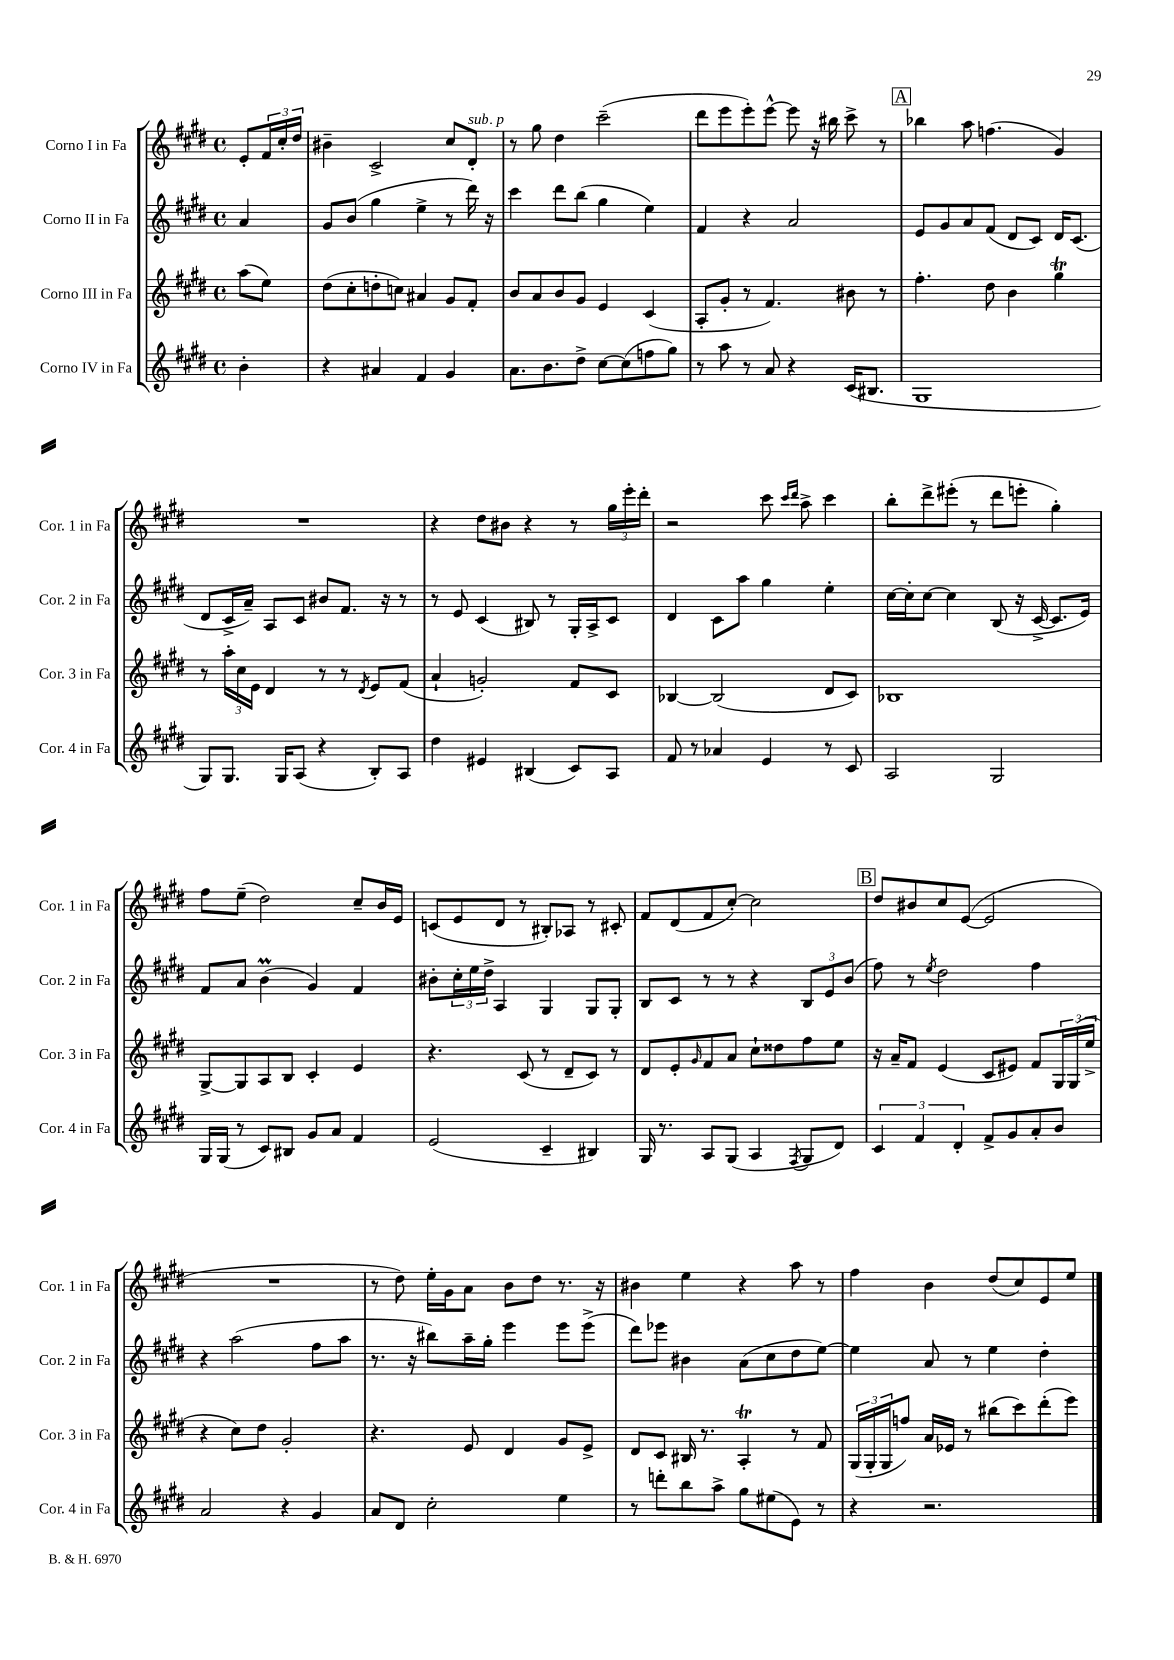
<<
\new StaffGroup <<
\new Staff = "s0" \with { instrumentName = "Corno I in Fa" shortInstrumentName = "Cor. 1 in Fa" } {
    \clef treble \key e \major \defaultTimeSignature \time 4/4 \partial 4
    e'8-. \tuplet 3/2 { fis'16 cis''16-. dis''16 } |
    bis'4-- cis'2-> cis''8 dis'8-.^\markup { \italic "sub. p" } |
    r8 gis''8 dis''4 cis'''2--( |
    dis'''8 e'''8 e'''8-.) e'''8~-^ e'''8 r16 bis''16 cis'''8-> r8 |
    \mark \markup { \box "A" } bes''4 a''8 f''4.( gis'4) |
    R1 |
    r4 dis''8 bis'8 r4 r8 \tuplet 3/2 { gis''16 e'''16-. dis'''16-. } |
    r2 cis'''8 \grace { cis'''16 dis'''16 } a''8-> cis'''4 |
    b''8-. dis'''8-> eis'''8-.( r8 dis'''8 e'''8-. gis''4-.) |
    fis''8 e''8--( dis''2) cis''8-- b'16 e'16 |
    c'8( e'8 dis'8 r8 bis8-.) aes8 r8 cis'8-. |
    fis'8 dis'8( fis'8 cis''8~-.) cis''2 |
    \mark \markup { \box "B" } dis''8 bis'8 cis''8 e'8~( e'2 |
    R1 |
    r8 dis''8) e''16-. gis'16 a'8 b'8 dis''8 r8. r16 |
    bis'4 e''4 r4 a''8 r8 |
    fis''4 b'4 dis''8( cis''8) e'8 e''8 \bar "|." |
}
\new Staff = "s1" \with { instrumentName = "Corno II in Fa" shortInstrumentName = "Cor. 2 in Fa" } {
    \clef treble \key e \major \defaultTimeSignature \time 4/4 \partial 4
    a'4 |
    gis'8 b'8( gis''4 e''4-> r8 dis'''16) r16 |
    cis'''4 dis'''8 b''8( gis''4 e''4) |
    fis'4 r4 a'2 |
    \mark \markup { \box "A" } e'8 gis'8 a'8 fis'8( dis'8 cis'8) dis'16 cis'8.( |
    dis'8 cis'16-> a'16--) a8 cis'8 bis'8 fis'8. r16 r8 |
    r8 e'8 cis'4( bis8) r8 gis16-. a16-> cis'8 |
    dis'4 cis'8 a''8 gis''4 e''4-. |
    cis''16~ cis''16-. cis''8~ cis''4 b8( r16 cis'16~-> cis'8. e'16) |
    fis'8 a'8 b'4\prall( gis'4) fis'4 |
    bis'8-. \tuplet 3/2 { cis''16-. e''16 dis''16-> } a4 gis4 gis8 gis8-. |
    b8 cis'8 r8 r8 r4 \tuplet 3/2 { b8 e'8 b'8( } |
    \mark \markup { \box "B" } fis''8) r8 \acciaccatura { e''8 } dis''2 fis''4 |
    r4 a''2( fis''8 a''8 |
    r8. r16 bis''8) a''16-- gis''16-. e'''4 e'''8 e'''8->( |
    dis'''8) ees'''8 bis'4 a'8( cis''8 dis''8 e''8~) |
    e''4 a'8 r8 e''4 dis''4-. \bar "|." |
}
\new Staff = "s2" \with { instrumentName = "Corno III in Fa" shortInstrumentName = "Cor. 3 in Fa" } {
    \clef treble \key e \major \defaultTimeSignature \time 4/4 \partial 4
    a''8( e''8) |
    dis''8( cis''8-. d''8-. c''8) ais'4 gis'8 fis'8-. |
    b'8 a'8 b'8 gis'8 e'4 cis'4( |
    a8-. gis'8-. r8 fis'4.) bis'8 r8 |
    \mark \markup { \box "A" } fis''4.-. dis''8 b'4 gis''4\trill |
    r8 \tuplet 3/2 { a''16-. cis''16 e'16 } dis'4 r8 r8 \acciaccatura { dis'8 } e'8 fis'8( |
    a'4-! g'2-.) fis'8 cis'8 |
    bes4~ bes2( dis'8 cis'8) |
    bes1 |
    gis8~-> gis8 a8 b8 cis'4-. e'4 |
    r4. cis'8( r8 dis'8-- cis'8) r8 |
    dis'8 e'8-. \grace { gis'16 } fis'8 a'8 cis''8-! disis''8 fis''8 e''8 |
    \mark \markup { \box "B" } r16 a'16-- fis'8 e'4( cis'8 eis'8) fis'8 \tuplet 3/2 { gis16 gis16( e''16-> } |
    r4 cis''8) dis''8 gis'2-. |
    r4. e'8 dis'4 gis'8 e'8-> |
    dis'8 cis'8 bis16 r8. a4-.\trill r8 fis'8 |
    \tuplet 3/2 { gis16( gis16-. gis16 } f''8) a'16 ees'16 r8 bis''8( cis'''8) dis'''8-.( e'''8) \bar "|." |
}
\new Staff = "s3" \with { instrumentName = "Corno IV in Fa" shortInstrumentName = "Cor. 4 in Fa" } {
    \clef treble \key e \major \defaultTimeSignature \time 4/4 \partial 4
    b'4-. |
    r4 ais'4 fis'4 gis'4 |
    a'8. b'8. dis''8-> cis''8~ cis''8( f''8 gis''8) |
    r8 a''8 r8 a'8 r4 cis'16( bis8. |
    \mark \markup { \box "A" } gis1 |
    gis8) gis8. gis16 a8( r4 b8-.) a8 |
    dis''4 eis'4 bis4( cis'8) a8 |
    fis'8 r8 aes'4 e'4 r8 cis'8 |
    a2 gis2 |
    gis16 gis16( r8 cis'8) bis8 gis'8 a'8 fis'4 |
    e'2( cis'4-- bis4) |
    gis16 r8. a8 gis8( a4 \acciaccatura { fis8 } gis8 dis'8) |
    \mark \markup { \box "B" } \tuplet 3/2 { cis'4 fis'4 dis'4-. } fis'8-> gis'8 a'8-. b'8 |
    a'2 r4 gis'4 |
    a'8 dis'8 cis''2-. e''4 |
    r8 d'''8-. b''8 a''8-> gis''8 eis''8( e'8) r8 |
    r4 r2. \bar "|." |
}
>>
>>
\layout { \context { \Score \remove "Bar_number_engraver" } }
